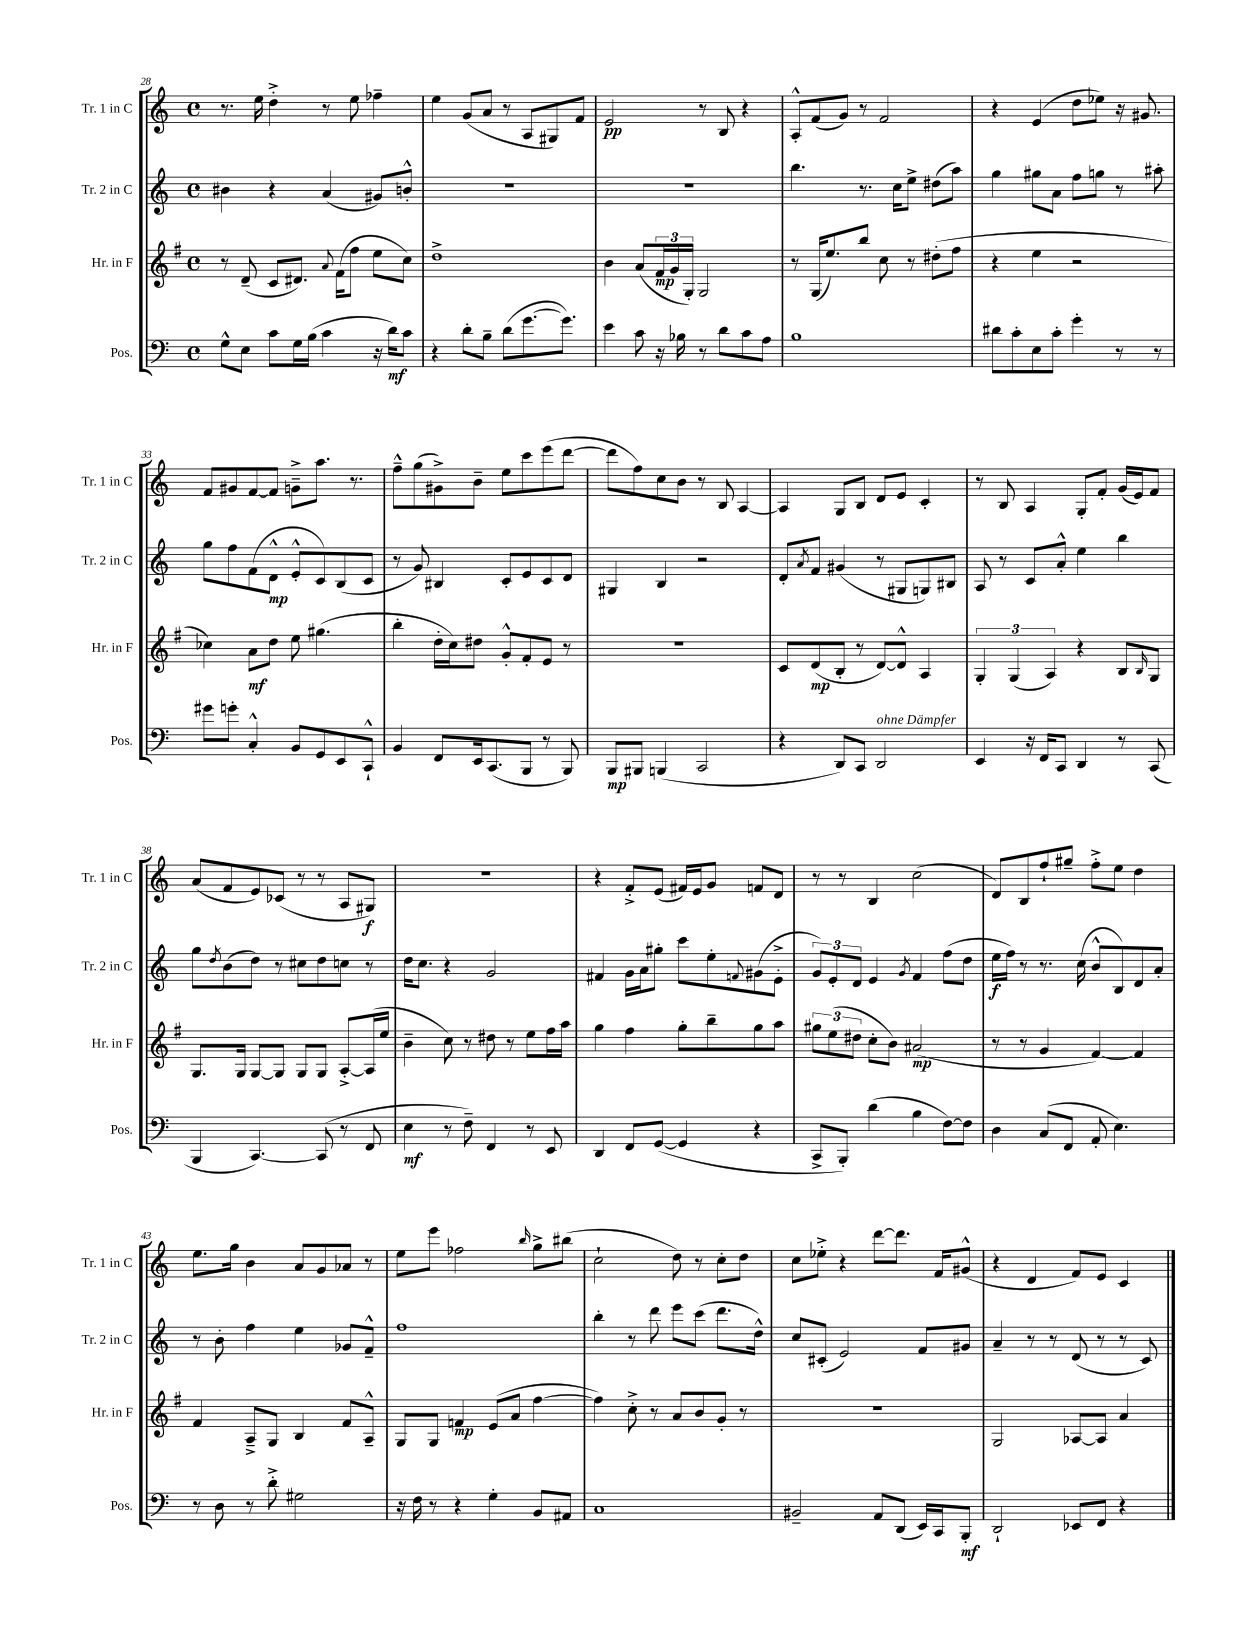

**kern	**dynam	**kern	**dynam	**kern	**dynam	**kern	**dynam
*part4	*part4	*part3	*part3	*part2	*part2	*part1	*part1
*staff4	*staff4	*staff3	*staff3	*staff2	*staff2	*staff1	*staff1
*I"Pos.	*	*I"Hr. in F	*	*I"Tr. 2 in C	*	*I"Tr. 1 in C	*
*I'Pos.	*	*I'Hr. in F	*	*I'Tr. 2 in C	*	*I'Tr. 1 in C	*
*clefF4	*	*clefG2	*	*clefG2	*	*clefG2	*
*k[]	*	*k[f#]	*	*k[]	*	*k[]	*
*M4/4	*	*M4/4	*	*M4/4	*	*M4/4	*
*met(c)	*	*met(c)	*	*met(c)	*	*met(c)	*
=28	=28	=28	=28	=28	=28	=28	=28
8G^^\L	.	8r	.	4b#X\	.	8.r	.
8E\J	.	(8d~/	.	.	.	.	.
.	.	.	.	.	.	16ee\	.
8c\L	.	8c/L	.	4r	.	4dd'^\	.
16G\L	.	8.d#X/J)	.	.	.	.	.
(16B\JJ	.	.	.	.	.	.	.
4c\	.	.	.	(4a/	.	8r	.
.	.	8qqa/	.	.	.	.	.
.	.	(16f#\KL	.	.	.	.	.
.	.	8ff#\J	.	.	.	8ee\	.
16r	.	8ee\L	.	8g#X/L)	.	4ff-X~\	.
16d\KL)	mf	.	.	.	.	.	.
8c\J	.	8cc\J)	.	8bn'^^/J	.	.	.
=29	=29	=29	=29	=29	=29	=29	=29
4r	.	1dd^	.	1r	.	4ee\	.
8d'\L	.	.	.	.	.	(8g/L	.
8B~\J	.	.	.	.	.	8a/J	.
(8d\L	.	.	.	.	.	8r	.
[8.g\	.	.	.	.	.	8A/L	.
.	.	.	.	.	.	8G#X/)	.
8.g\J])	.	.	.	.	.	.	.
.	.	.	.	.	.	8f/J	.
=30	=30	=30	=30	=30	=30	=30	=30
4e\	.	4b\	.	1r	.	2e/	pp
8c\	.	(8a/L	.	.	.	.	.
16r	.	24f#/L	mp	.	.	.	.
.	.	24g/	.	.	.	.	.
16B-X\	.	.	.	.	.	.	.
.	.	24G'/JJ)	.	.	.	.	.
8r	.	2G/	.	.	.	8r	.
8d\L	.	.	.	.	.	8B/	.
8c\	.	.	.	.	.	4r	.
8A\J	.	.	.	.	.	.	.
=31	=31	=31	=31	=31	=31	=31	=31
1B	.	8r	.	4.bb\	.	8A'^^/L	.
.	.	(16G/KL	.	.	.	(8f/	.
.	.	8.ee/)	.	.	.	.	.
.	.	.	.	.	.	8g/J)	.
.	.	8bb/J	.	8.r	.	8r	.
.	.	8cc\	.	.	.	2f/	.
.	.	.	.	16cc\KL	.	.	.
.	.	8r	.	8ee^\J	.	.	.
.	.	(8dd#X'\L	.	(8dd#X\L	.	.	.
.	.	8ff#\J	.	8aa\J)	.	.	.
=32	=32	=32	=32	=32	=32	=32	=32
8d#X\L	.	4r	.	4gg\	.	4r	.
8c'\	.	.	.	.	.	.	.
8E\	.	4ee\	.	8gg#X\L	.	(4e/	.
8c'\J	.	.	.	8a\J	.	.	.
4g'\	.	2r	.	8ff\L	.	8dd\L	.
.	.	.	.	8ggn\J	.	8ee-X\J)	.
8r	.	.	.	8r	.	16r	.
.	.	.	.	.	.	8.g#X/	.
8r	.	.	.	8aa#X'\	.	.	.
!!LO:LB:g=z
=33	=33	=33	=33	=33	=33	=33	=33
8g#X\L	.	4cc-X\)	.	8gg\L	.	8f/L	.
8gn'\J	.	.	.	8ff\	.	8g#X/	.
4C'^^/	.	8a\L	mf	(8f\	.	[8f/	.
.	.	8dd\J	.	8d^^\J	mp	8f/J]	.
8BB/L	.	8ee\	.	8e'^^/L	.	8gn~^\L	.
8GG/	.	(4.gg#X\	.	8c/)	.	8.aa\J	.
8EE/	.	.	.	(8B/	.	.	.
.	.	.	.	.	.	8.r	.
8CC`^^/J	.	.	.	8c/J	.	.	.
=34	=34	=34	=34	=34	=34	=34	=34
4BB/	.	4bb'\	.	8r	.	8ff~^^\L	.
.	.	.	.	8g/)	.	(8gg\	.
8FF/L	.	16dd'\LL	.	4B#X/	.	8g#X^\)	.
.	.	16cc\J)	.	.	.	.	.
16EE/k	.	8dd#X\J	.	.	.	8b~\J	.
(8.CC/	.	.	.	.	.	.	.
.	.	8g'^^/L	.	8c'/L	.	8ee\L	.
8BBB/J	.	8f#'/	.	8e/	.	8ccc\	.
8r	.	8e/J	.	8c/	.	(8eee\	.
8BBB/)	.	8r	.	8d/J	.	[8ddd\J	.
=35	=35	=35	=35	=35	=35	=35	=35
8BBB/L	mp	1r	.	4G#X/	.	8ddd\L]	.
8BBB#X/J	.	.	.	.	.	8ff\)	.
(4BBBn/	.	.	.	4B/	.	8cc\	.
.	.	.	.	.	.	8b\J	.
2CC/	.	.	.	2r	.	8r	.
.	.	.	.	.	.	8B/	.
.	.	.	.	.	.	[4A/	.
=36	=36	=36	=36	=36	=36	=36	=36
4r	.	8c/L	.	8d'/L	.	4A/]	.
.	.	.	.	8qa/	.	.	.
.	.	(8d/	mp	8f/J	.	.	.
8DD/L)	.	8B'/J	.	(4g#X/	.	8G/L	.
8CC/J	.	8r	.	.	.	8B/J	.
!LO:TX:a:i:t=ohne Dämpfer	!	!	!	!	!	!	!
2DD/	.	[8d/L)	.	8r	.	8d/L	.
.	.	8d^^/J]	.	8G#X/L	.	8e/J	.
.	.	4A/	.	8Gn/)	.	4c'/	.
.	.	.	.	8B#X/J	.	.	.
=37	=37	=37	=37	=37	=37	=37	=37
4EE/	.	6G'/	.	8A/	.	8r	.
.	.	.	.	8r	.	8B/	.
.	.	(6G/	.	.	.	.	.
16r	.	.	.	8c/L	.	4A/	.
16FF/KL	.	.	.	.	.	.	.
.	.	6A/)	.	.	.	.	.
8CC/J	.	.	.	8a'^^/J	.	.	.
4DD/	.	4r	.	4ee\	.	8G'/L	.
.	.	.	.	.	.	8f'/J	.
8r	.	8B/L	.	4bb\	.	(16g/LL	.
.	.	.	.	.	.	16e/J)	.
.	.	16qqB/	.	.	.	.	.
(8CC/	.	8G/J	.	.	.	8f/J	.
!!LO:LB:g=z
=38	=38	=38	=38	=38	=38	=38	=38
4BBB/	.	8.G/L	.	8gg\L	.	(8a/L	.
.	.	.	.	8qdd/	.	.	.
.	.	.	.	(8b\	.	8f/	.
.	.	16G/Jk	.	.	.	.	.
[4.CC/)	.	[8G/L	.	8dd\J)	.	8e/)	.
.	.	8G/J]	.	8r	.	(8c-X/J	.
.	.	8G/L	.	8cc#X\L	.	8r	.
(8CC/]	.	8G/J	.	8dd\	.	8r	.
8r	.	[8A'^/L	.	8ccn\J	.	8A/L	.
8FF/	.	(16A/L]	.	8r	.	8G#X/J)	f
.	.	16ee/JJ	.	.	.	.	.
=39	=39	=39	=39	=39	=39	=39	=39
4E\	mf	4b~\	.	16dd\KL	.	1r	.
.	.	.	.	8.cc\J	.	.	.
8r	.	8cc\)	.	4r	.	.	.
8F~\)	.	8r	.	.	.	.	.
4FF/	.	8dd#X\	.	2g/	.	.	.
.	.	8r	.	.	.	.	.
8r	.	8ee\L	.	.	.	.	.
8EE/	.	16ff#\L	.	.	.	.	.
.	.	16aa\JJ	.	.	.	.	.
=40	=40	=40	=40	=40	=40	=40	=40
4DD/	.	4gg\	.	4f#X/	.	4r	.
8FF/L	.	4ff#\	.	16g\LL	.	8f'^/L	.
.	.	.	.	16a\J	.	.	.
([8GG/J	.	.	.	8gg#X'\J	.	(8e/J	.
4GG/]	.	8gg'\L	.	8ccc\L	.	16f#X/LL)	.
.	.	.	.	.	.	16e/J	.
.	.	8bb~\	.	8ee'\	.	8g/J	.
.	.	.	.	8qqfn/	.	.	.
4r	.	8gg\	.	(8g#X\	.	8fn/L	.
.	.	8aa\J	.	8e'^\J	.	8d/J	.
=41	=41	=41	=41	=41	=41	=41	=41
8CC^/L	.	12gg#X\L	.	12g/L)	.	8r	.
.	.	(12ee\	.	12e'/	.	.	.
8BBB'/J)	.	.	.	.	.	8r	.
.	.	12dd#X\J	.	12d/J	.	.	.
(4d\	.	8cc'\L	.	4e/	.	4B/	.
.	.	8b\J)	.	.	.	.	.
.	.	.	.	8qg/	.	.	.
4B\	.	(2a#X/	mp	4f/	.	(2cc\	.
[8F\L)	.	.	.	(8ff\L	.	.	.
8F\J]	.	.	.	8dd\J	.	.	.
=42	=42	=42	=42	=42	=42	=42	=42
4D\	.	8r	.	16ee\LL	f	8d/L)	.
.	.	.	.	16ff\JJ)	.	.	.
.	.	8r	.	8r	.	8B/	.
(8C/L	.	4g/	.	8.r	.	8ff`/	.
8FF/J	.	.	.	.	.	8gg#X~/J	.
.	.	.	.	(16cc\	.	.	.
8AA'/	.	[4f#/)	.	8b^^/L	.	8ff'^\L	.
4.E\)	.	.	.	8B/)	.	8ee\J	.
.	.	4f#/]	.	8d/	.	4dd\	.
.	.	.	.	8a'/J	.	.	.
!!LO:LB:g=z
=43	=43	=43	=43	=43	=43	=43	=43
8r	.	4f#/	.	8r	.	8.ee\L	.
8D\	.	.	.	8b'\	.	.	.
.	.	.	.	.	.	16gg\Jk	.
8r	.	8A~^/L	.	4ff\	.	4b\	.
8d'^\	.	8G/J	.	.	.	.	.
2G#X\	.	4B/	.	4ee\	.	8a/L	.
.	.	.	.	.	.	8g/	.
.	.	8f#/L	.	8g-X/L	.	8a-X/J	.
.	.	8A~^^/J	.	8f~^^/J	.	8r	.
=44	=44	=44	=44	=44	=44	=44	=44
16r	.	8G/L	.	1ff	.	8ee\L	.
16F\	.	.	.	.	.	.	.
8r	.	8G/J	.	.	.	8eee\J	.
4r	.	4fn/	mp	.	.	2ff-X\	.
4G'\	.	(8e/L	.	.	.	.	.
.	.	8a/J	.	.	.	.	.
.	.	.	.	.	.	16qqbb/	.
8BB/L	.	[4ff#\	.	.	.	8gg^\L	.
8AA#X/J	.	.	.	.	.	(8bb#X\J	.
=45	=45	=45	=45	=45	=45	=45	=45
1C	.	4ff#\])	.	4bb'\	.	2cc`\	.
.	.	8cc'^\	.	8r	.	.	.
.	.	8r	.	8ddd\	.	.	.
.	.	8a/L	.	8eee\L	.	8dd\)	.
.	.	8b/	.	(8ccc\J	.	8r	.
.	.	8g'/J	.	8.ddd\L	.	8cc'\L	.
.	.	8r	.	.	.	8dd\J	.
.	.	.	.	16dd^^\Jk)	.	.	.
=46	=46	=46	=46	=46	=46	=46	=46
2BB#X~/	.	1r	.	8cc/L	.	8cc\L	.
.	.	.	.	(8c#X'/J	.	8ee-X'^\J	.
.	.	.	.	2e/)	.	4r	.
8AA/L	.	.	.	.	.	[8ddd\L	.
(8DD/J	.	.	.	.	.	8.ddd\J]	.
16EE/LL)	.	.	.	8f/L	.	.	.
16CC/J	.	.	.	.	.	16f/KL	.
8BBB'/J	mf	.	.	8g#X/J	.	(8g#X^^/J	.
=47	=47	=47	=47	=47	=47	=47	=47
2DD`/	.	2G/	.	4a~/	.	4r	.
.	.	.	.	8r	.	4d/	.
.	.	.	.	8r	.	.	.
8EE-X/L	.	[8A-X/L	.	(8d/	.	8f/L)	.
8FF/J	.	8A-/J]	.	8r	.	8e/J	.
4r	.	4a/	.	8r	.	4c/	.
.	.	.	.	8c/)	.	.	.
==	==	==	==	==	==	==	==
*-	*-	*-	*-	*-	*-	*-	*-
